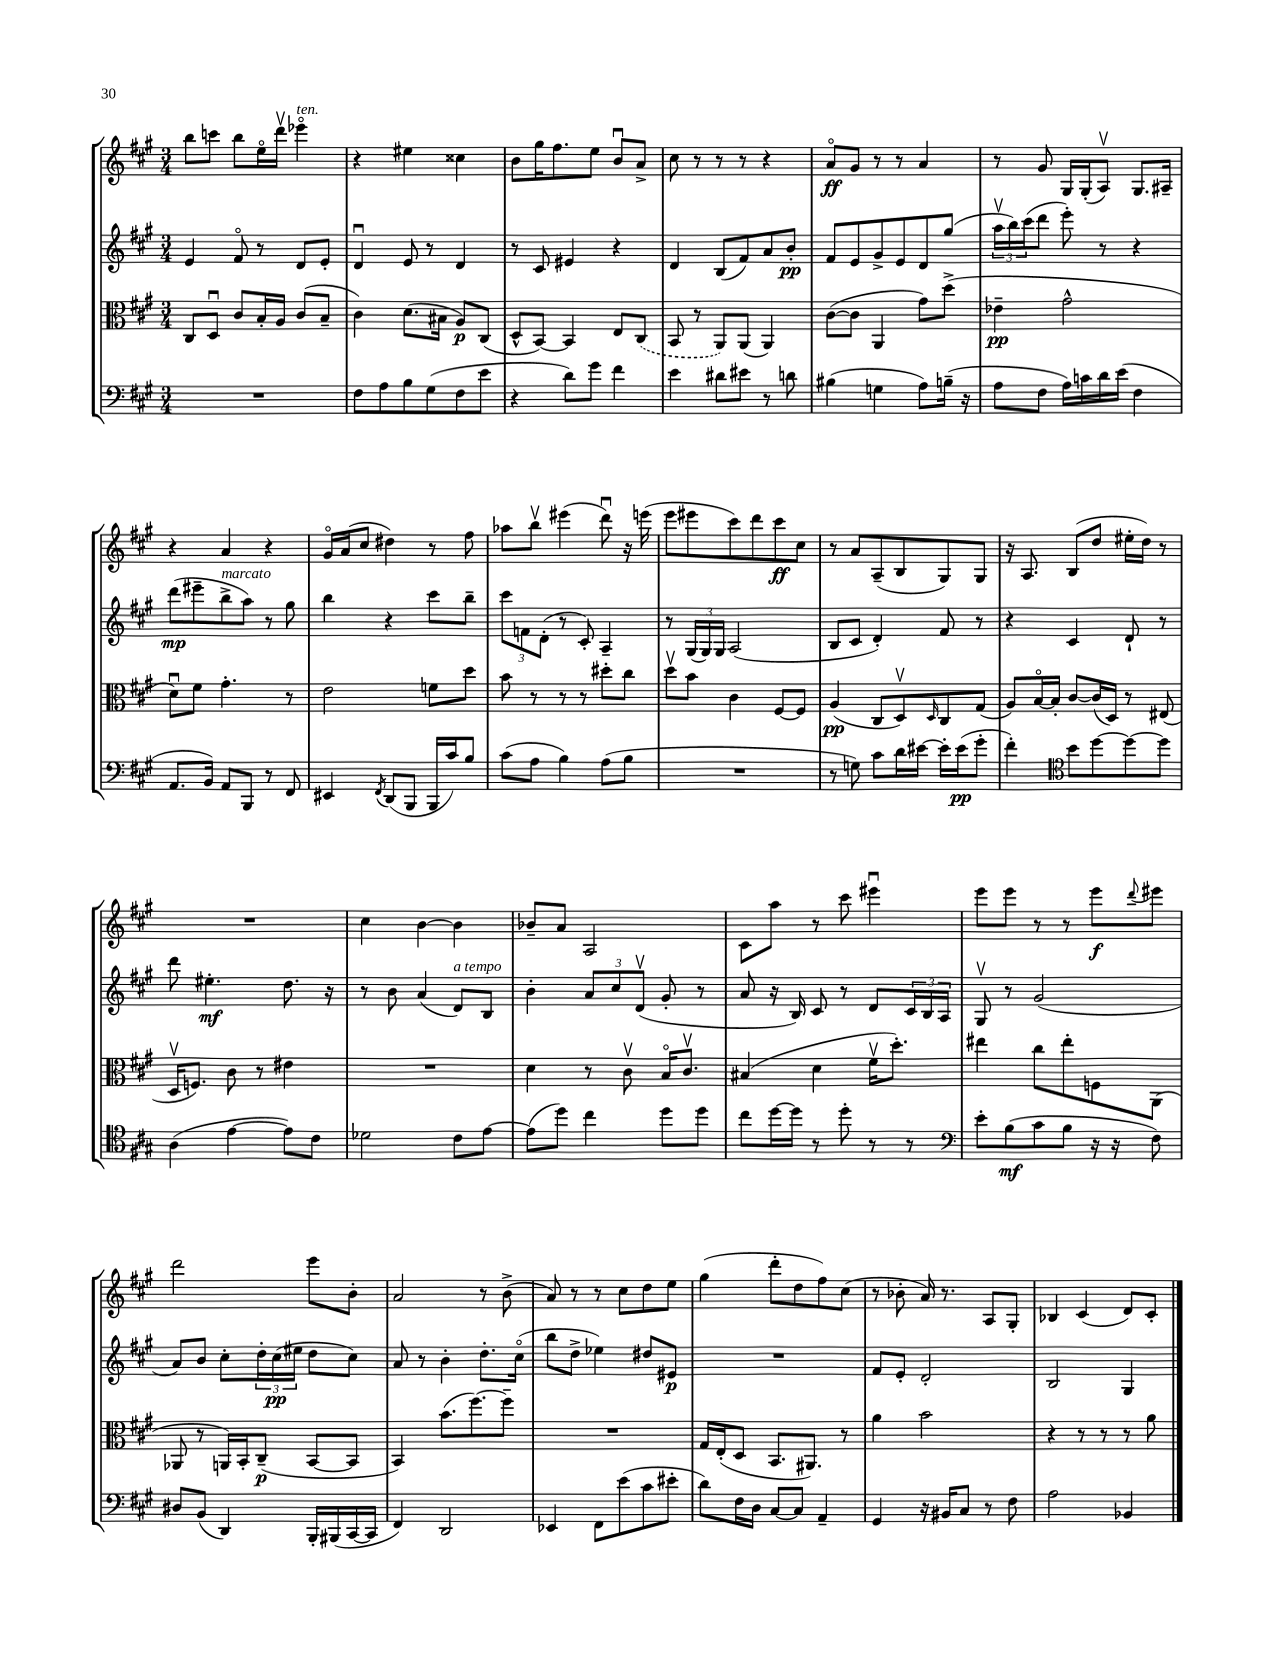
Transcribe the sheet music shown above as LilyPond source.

<<
\new StaffGroup <<
\new Staff = "s0" {
    \clef treble \key a \major \numericTimeSignature \time 3/4
    b''8 c'''8 b''8 e''16\flageolet d'''16\upbow ees'''4\flageolet^\markup { \italic "ten." } |
    r4 eis''4 cisis''4 |
    b'8 gis''16 fis''8. e''8 b'8\downbow a'8-> |
    cis''8 r8 r8 r8 r4 |
    a'8\flageolet\ff gis'8 r8 r8 a'4 |
    r8 gis'8 gis16 gis16-.( a8\upbow) gis8. ais16-- |
    r4 a'4 r4 |
    gis'16\flageolet a'16( cis''8 dis''4) r8 fis''8 |
    aes''8 b''8\upbow eis'''4( d'''8\downbow) r16 e'''16( |
    e'''8 eis'''8 cis'''8) d'''8 cis'''8\ff cis''8 |
    r8 a'8 a8--( b8 gis8) gis8 |
    r16 a8. b8( d''8 eis''16-. d''16) r8 |
    R2. |
    cis''4 b'4~ b'4 |
    bes'8-- a'8 a2 |
    cis'8 a''8 r8 cis'''8 eis'''4\downbow |
    e'''8 e'''8 r8 r8 e'''8\f \appoggiatura { d'''8 } eis'''8 |
    d'''2 e'''8 b'8-. |
    a'2 r8 b'8->( |
    a'8) r8 r8 cis''8 d''8 e''8 |
    gis''4( d'''8-. d''8 fis''8) cis''8( |
    r8 bes'8-. a'16) r8. a8 gis8-. |
    bes4 cis'4( d'8) cis'8-. \bar "|." |
}
\new Staff = "s1" {
    \clef treble \key a \major \numericTimeSignature \time 3/4
    e'4 fis'8\flageolet r8 d'8 e'8-. |
    d'4\downbow e'8 r8 d'4 |
    r8 cis'8 eis'4 r4 |
    d'4 b8( fis'8) a'8 b'8-.\pp |
    fis'8 e'8 gis'8-> e'8 d'8 gis''8( |
    \tuplet 3/2 { a''16\upbow b''16) cis'''16( } d'''8 e'''8-.) r8 r4 |
    d'''8\mp( eis'''8-- b''8->^\markup { \italic "marcato" } a''8) r8 gis''8 |
    b''4 r4 cis'''8 b''8-- |
    \tuplet 3/2 { cis'''8 f'8 d'8-.( } r8 cis'8-.) a4-- |
    r8 \tuplet 3/2 { gis16( gis16) gis16 } a2( |
    b8 cis'8 d'4-.) fis'8 r8 |
    r4 cis'4 d'8-! r8 |
    d'''8 eis''4.-.\mf d''8. r16 |
    r8 b'8 a'4( d'8^\markup { \italic "a tempo" }) b8 |
    b'4-. \tuplet 3/2 { a'8 cis''8 d'8\upbow( } gis'8-. r8 |
    a'8 r16 b16) cis'8 r8 d'8 \tuplet 3/2 { cis'16 b16 a16 } |
    gis8\upbow r8 gis'2( |
    a'8) b'8 cis''8-. \tuplet 3/2 { d''16-. cis''16\pp( eis''16 } d''8 cis''8) |
    a'8 r8 b'4-. d''8.-. cis''16\flageolet( |
    b''8 d''8-> ees''4) dis''8 eis'8\p |
    R2. |
    fis'8 e'8-. d'2-. |
    b2 gis4 \bar "|." |
}
\new Staff = "s2" {
    \clef alto \key a \major \numericTimeSignature \time 3/4
    cis8 d8\downbow cis'8 b16-. a16 cis'8( b8-- |
    cis'4) d'8.( bis16 a8\p) cis8( |
    d8-^ b,8~) b,4 e8 \once \slurDashed cis8( |
    b,8 r8 a,8) a,8( a,4) |
    cis'8~( cis'8 a,4 gis'8) d''8->( |
    ees'4--\pp gis'2-^ |
    d'8\downbow) fis'8 gis'4.-. r8 |
    e'2 f'8 d''8 |
    b'8 r8 r8 r8 dis''8-. cis''8 |
    d''8\upbow b'8 cis'4 fis8~ fis8 |
    a4\pp( cis8 d8\upbow) \grace { d16 } cis8 gis8( |
    a8) b16~\flageolet b16-. cis'8~ cis'16( d16) r8 eis8( |
    d16\upbow f8.) cis'8 r8 eis'4 |
    R2. |
    d'4 r8 cis'8\upbow b16\flageolet cis'8.\upbow |
    bis4( d'4 fis'16\upbow d''8.-.) |
    eis''4 cis''8 eis''8-. f8 a,8( |
    aes,8 r8 a,16) b,16-. cis8--\p( b,8~ b,8 |
    b,4) b'8.( fis''8.~) fis''8-- |
    R2. |
    gis16 e16-.( d8 b,8. ais,8.) r8 |
    a'4 b'2 |
    r4 r8 r8 r8 a'8 \bar "|." |
}
\new Staff = "s3" {
    \clef bass \key a \major \numericTimeSignature \time 3/4
    R2. |
    fis8 a8 b8 gis8( fis8 e'8 |
    r4 d'8) gis'8 fis'4 |
    e'4 dis'8 eis'8 r8 d'8 |
    bis4( g4 a8) b16--( r16 |
    a8 fis8 a16) c'16 d'16 e'16( fis4 |
    a,8. b,16) a,8 b,,8 r8 fis,8 |
    eis,4 \acciaccatura { fis,8 } d,8( b,,8 b,,16 cis'16) b8 |
    cis'8( a8 b4) a8( b8 |
    R2. |
    r8 g8) cis'8 d'16 eis'16~ eis'16-. eis'16\pp( gis'8-. |
    fis'4-.) \clef tenor b'8 d''8~ d''8~ d''8 |
    a4( e'4~ e'8) cis'8 |
    des'2 cis'8 e'8~ |
    e'8( d''8) cis''4 d''8 d''8 |
    cis''8 d''16~ d''16 r8 d''8-. r8 r8 |
    \clef bass e'8-. b8\mf( cis'8 b8 r16 r16 fis8) |
    dis8 b,8( d,4) b,,16-. bis,,16( cis,16~ cis,16 |
    fis,4) d,2 |
    ees,4 fis,8 e'8( cis'8 eis'8-. |
    d'8) fis16 d16 cis8~ cis8 a,4-- |
    gis,4 r16 bis,16 cis8 r8 fis8 |
    a2 bes,4 \bar "|." |
}
>>
>>
\layout { \context { \Score \remove "Bar_number_engraver" } }
